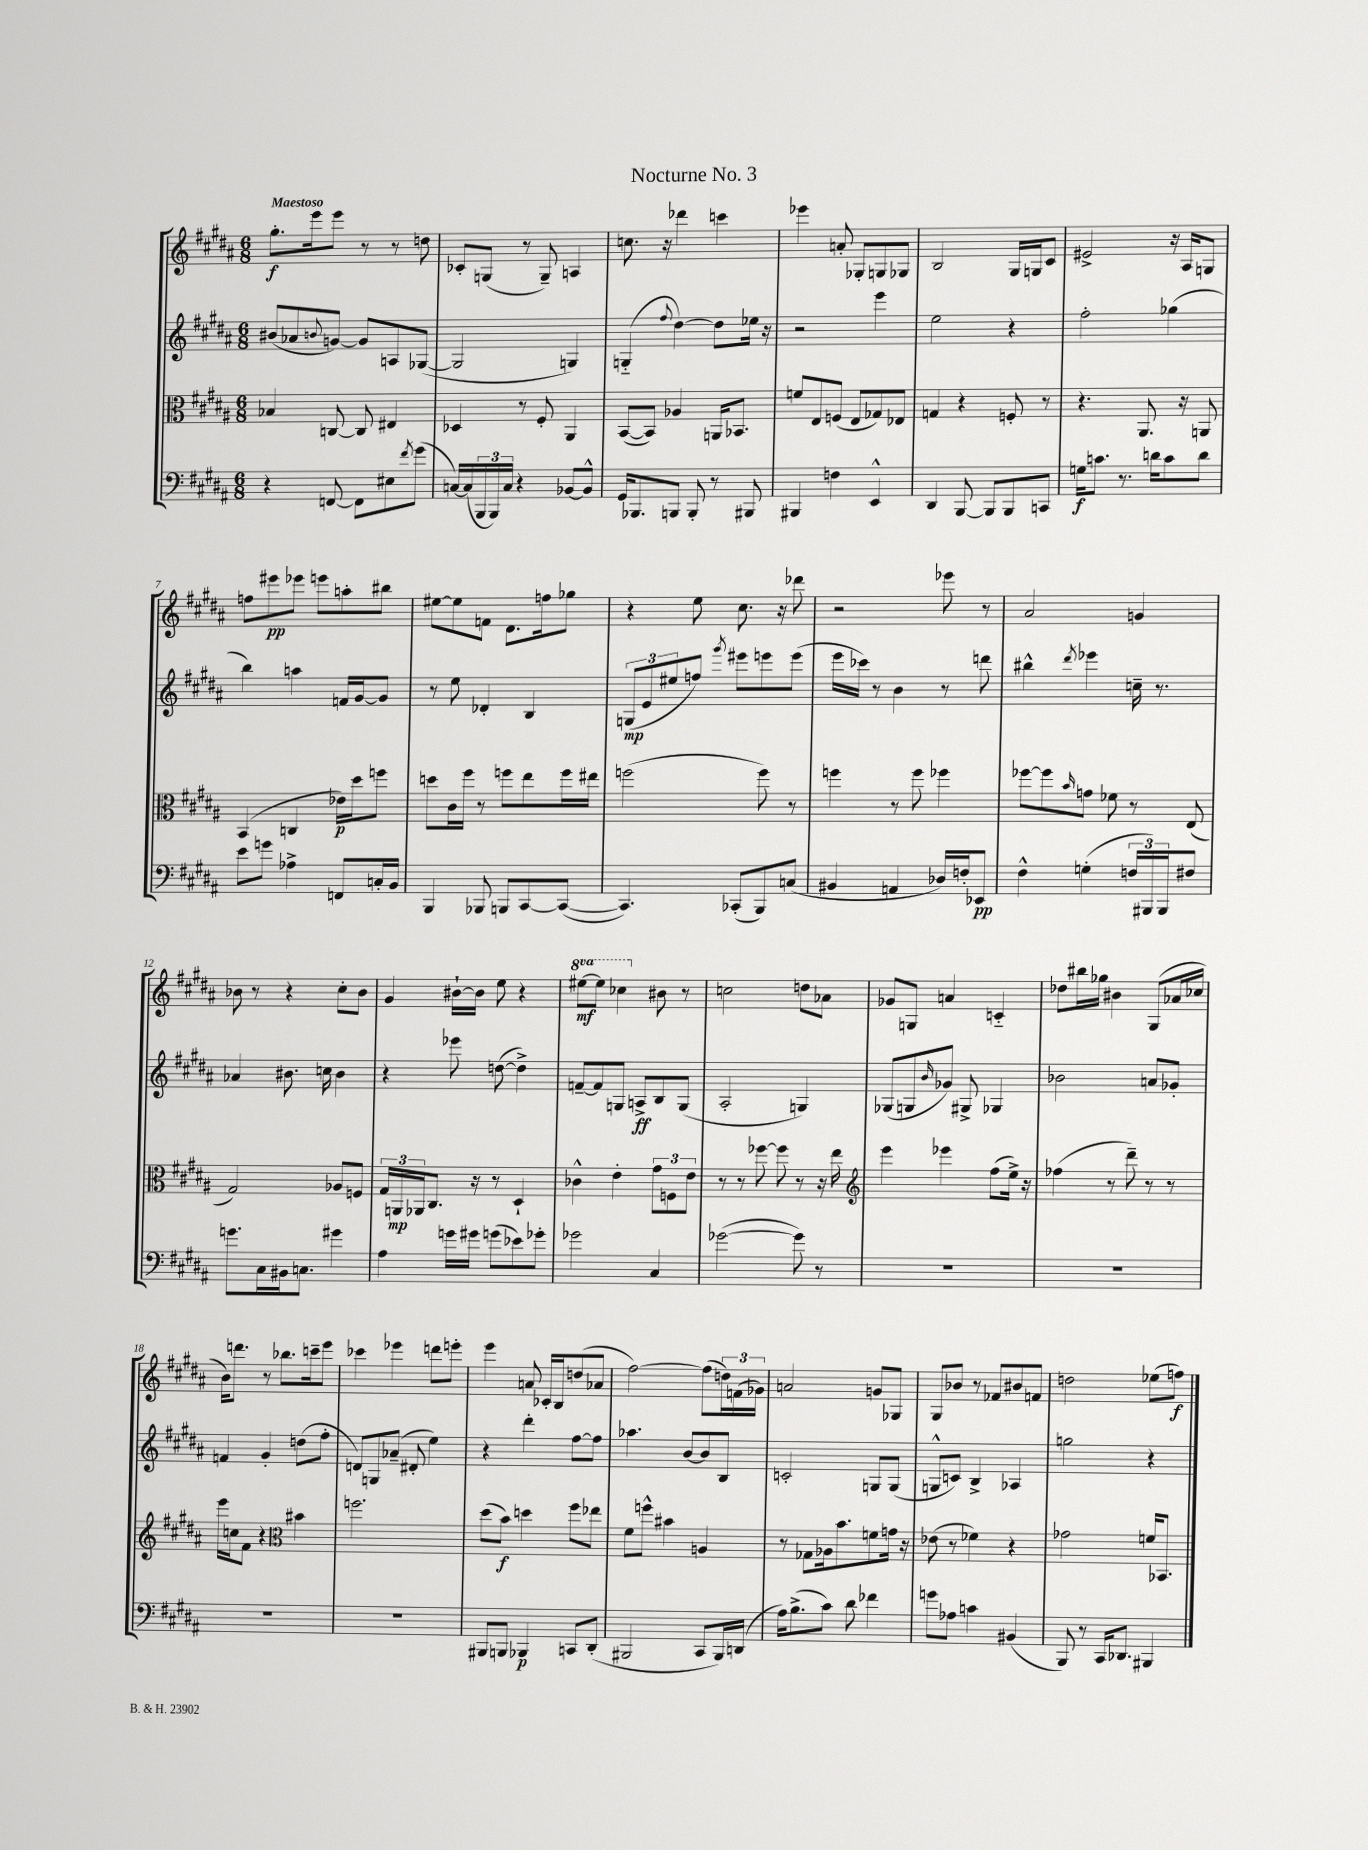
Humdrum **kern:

**kern	**kern	**kern	**kern
*staff4	*staff3	*staff2	*staff1
*clefF4	*clefC3	*clefG2	*clefG2
*k[f#c#g#d#a#]	*k[f#c#g#d#a#]	*k[f#c#g#d#a#]	*k[f#c#g#d#a#]
*M6/8	*M6/8	*M6/8	*M6/8
4r	4B-	(8b#	8.gg#'
.	.	8a-	.
.	.	.	16eee
.	.	8qqb	.
[8FF	[8C	[8g)	8eee
8FF]	8C]	8g]	8r
8E#	4E#	8A	8r
8qf#	.	.	.
(8g#	.	([8G-	8dd
=	=	=	=
[16C)	4D-	2G-]	8c-'
(16C]	.	.	.
24BBB	.	.	(8G
24BBB)	.	.	.
24C	.	.	.
4r	8r	.	8r
.	8F#'	.	8G~)
[8BB-	4AA#	4G)	4A
8BB-^^]	.	.	.
=	=	=	=
16GG#	([8BB	(4G'~	8.cc
8.BBB-	.	.	.
.	8BB])	.	.
.	.	.	16r
.	.	8qqff#	.
8BBB	4A-	[4dd#)	4ddd-
8BBB'	.	.	.
8r	16AA	8dd#]	4ccc
.	8.BB-	.	.
8BBB#	.	16ee-	.
.	.	16r	.
=	=	=	=
4BBB#	8f	2r	4eee-
.	8E	.	.
4F	(8F	.	8a'
.	8E	.	8G-'
4EE^^	8G-)	4eee	8G
.	8E-	.	8G-
=	=	=	=
4DD#	4G	2ee	2B
[8BBB	4r	.	.
8BBB]	.	.	.
8BBB	8F'	4r	16G#
.	.	.	16G
8CC	8r	.	8c#
=	=	=	=
16G	4.r	2ff#'	2e#^
8.c	.	.	.
8.r	.	.	.
.	8.AA#	.	.
16d	.	.	.
8c	.	(4gg-	16r
.	16r	.	16A#
8d	8AA	.	8G
=	=	=	=
8e	(4BB	4bb)	8ff
8g	.	.	8eee#
4A-^	4C	4aa	8eee-
.	.	.	8eee
8FF	16e-)	16f	8aa'
.	16dd#	[16g#	.
16C'	8ff	8g#]	8bb#
16BB	.	.	.
=	=	=	=
4BBB	8dd	8r	[8ee#
.	16c#	8ee	8ee#]
.	16ff#	.	.
8BBB-	8r	4d-'	8f
8BBB	8ff	.	8.d#
[8CC#	8ee	4B	.
.	.	.	16ff
(8CC#_	16ff	.	8gg-
.	16ee#	.	.
=	=	=	=
4.CC#])	(2ff	(12G	4r
.	.	12e	.
.	.	12ee#	.
.	.	8ff)	8ee
.	.	8qggg#	.
(8CC-'	.	8eee#	8.cc#
8BBB)	8ff)	8eee	.
.	.	.	16r
(8C	8r	(8eee	8ddd-
=	=	=	=
4BB#	4ff	16eee	2r
.	.	16ccc-)	.
.	.	8r	.
4AA	8r	4b	.
.	8ff	.	.
16D-)	4ff-	8r	8eee-
16F'	.	.	.
8EE-	.	8ddd	8r
=	=	=	=
4F#^^	[8ff-	4bb#^^	2a#
.	8ff-]	.	.
.	16qqb	8qddd#	.
(4G'	8g	4eee-	.
.	8f-	.	.
24F	8r	16cc~	4g
24BBB#)	.	.	.
.	.	8.r	.
24BBB#	.	.	.
8F#	(8E	.	.
=	=	=	=
8.g	2G#)	4a-	8b-
.	.	.	8r
16C#	.	.	.
16BB#	.	8.b#	4r
8.C	.	.	.
.	.	16cc	.
4g#	8A-	4b#	8cc#'
.	8F	.	8b-
=	=	=	=
4A#	24G#	4r	4g#
.	24AA	.	.
.	24AA-	.	.
.	8.C#	.	.
16g	.	8eee-	[16b#`
16g#	16r	.	16b#]
(8g	8r	([8dd	8ee
8e-)	4D#`	4dd^])	4r
8g-'	.	.	.
=	=	=	=
2g-	4c-^^	[8f~	[8eee#
.	.	8f]	8eee#]
.	4e'	8G	4ccc-
.	.	8A^	.
4C#	12g#	8B	8b#
.	12F	.	.
.	.	(8G	8r
.	12e	.	.
=	=	=	=
([2g-	8r	2A#'	2cc
.	8r	.	.
.	[8ff-	.	.
.	8ff-]	.	.
8g-])	8r	4G)	8dd
8r	16r	.	8a-
.	16ee	.	.
=	=	=	=
*	*clefG2	*	*
2.r	4eee	(8G-	8g-
.	.	8G	8G
.	.	16qqb	.
.	4eee-	8g-)	4a
.	.	8G#^	.
.	(8ff#	4G-	4c'~
.	16ee^)	.	.
.	16r	.	.
=	=	=	=
2.r	(4ff-	2b-	8dd-
.	.	.	16bb#
.	.	.	16gg-
.	8r	.	4b#
.	8ddd#~)	.	.
.	8r	8a	(8G#
.	8r	8g-'	16a-
.	.	.	16cc-
=	=	=	=
2.r	16eee	4f	16b)
.	16cc	.	8.ddd
.	8f#	.	.
.	4r	4g#'	8r
.	.	.	8.bb-
*	*clefC3	*	*
.	4b#	(8dd	.
.	.	.	16ccc~
.	.	8ff#'	8eee
=	=	=	=
2.r	2.ff	8d)	4ccc-
.	.	8G	.
.	.	(8a-~	4eee-
.	.	8d#'	.
.	.	4ee)	8ddd
.	.	.	8eee'
=	=	=	=
8BBB#	(8dd#	4r	4eee
8BBB	8b)	.	.
4BBB-	4dd	4ddd#'	8a
.	.	.	16c-'
.	.	.	16B
8CC	8ff#	[8ff#	(8dd
(8DD#'	8ee-	8ff#]	8a-
=	=	=	=
2BBB#	8f#	4.aa-	[2ff#)
.	8ff^^	.	.
.	4b#	.	.
.	.	[8b	.
8CC#	4A	8b]	(8ff#]
16BBB#)	.	8B	24dd)
.	.	.	(24f
(16DD	.	.	.
.	.	.	24g-)
=	=	=	=
16A#)	8r	2c'	2a
(8.B^	.	.	.
.	8G-	.	.
8c#)	16A-	.	.
.	8.b	.	.
8d#	.	.	.
4f-	8f	8G	8g
.	16g	(8G	8G-
.	16r	.	.
=	=	=	=
8g	(8e-	8G^^	8G#
8A-	8r	8c)	8b-
4c	4f-)	4B^	8r
.	.	.	8f-
(4BB#	4r	4A-	8b#
.	.	.	8f
=	=	=	=
8BBB)	2g-	2gg	2dd
8r	.	.	.
16CC#	.	.	.
8.DD-	.	.	.
4BBB#	16f	4r	(8ee-
.	8.BB-	.	.
.	.	.	8ff)
==	==	==	==
*-	*-	*-	*-
